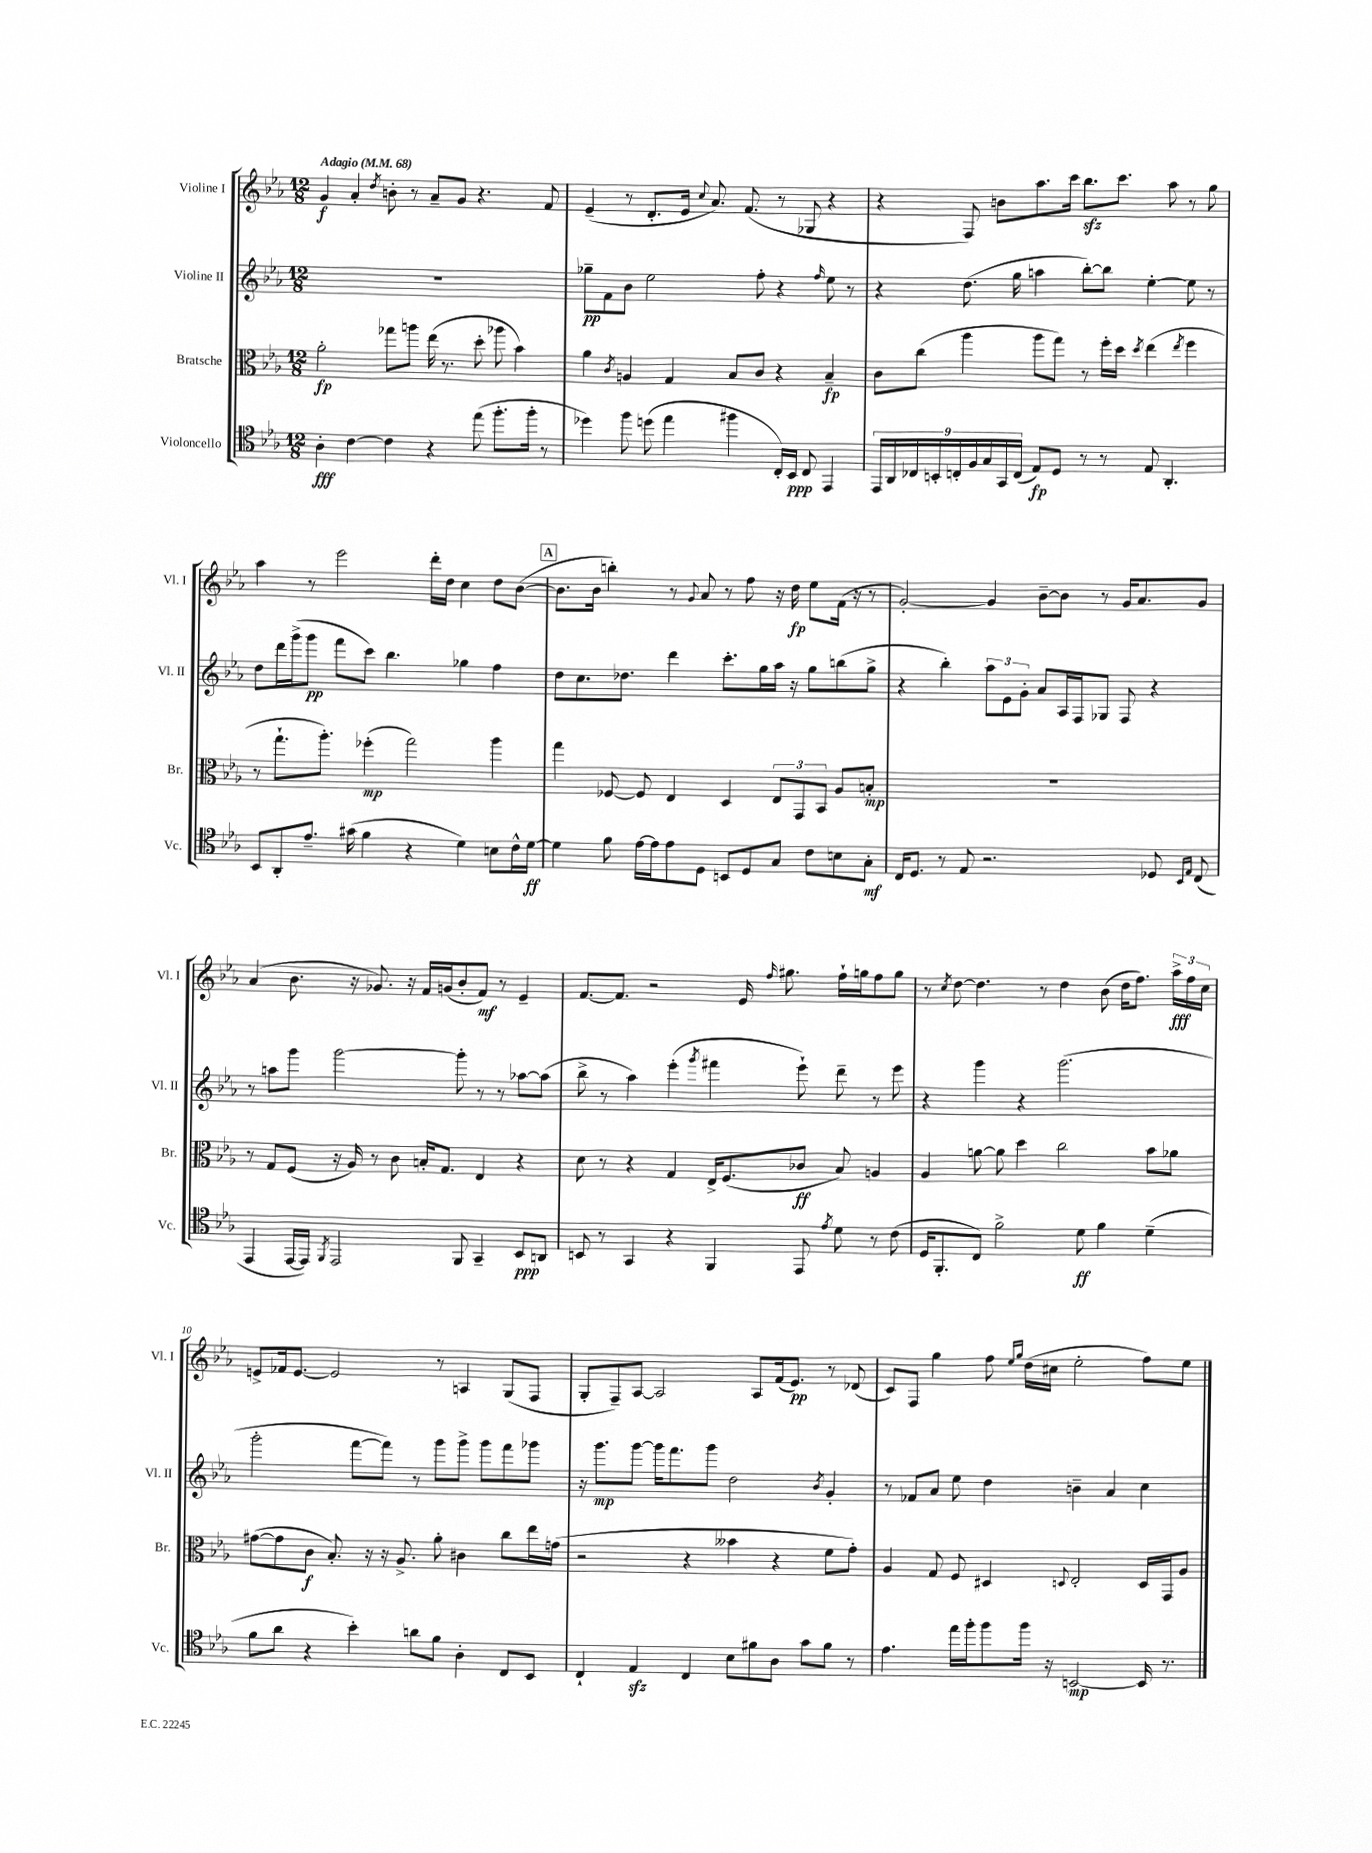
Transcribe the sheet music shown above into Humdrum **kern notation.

**kern	**kern	**kern	**kern
*staff4	*staff3	*staff2	*staff1
*clefC4	*clefC3	*clefG2	*clefG2
*k[b-e-a-]	*k[b-e-a-]	*k[b-e-a-]	*k[b-e-a-]
*M12/8	*M12/8	*M12/8	*M12/8
*MM68	*MM68	*MM68	*MM68
4A-'\	2a-'\	1.r	4g/
[4c\	.	.	4a-'/
.	.	.	8qdd/
4c\]	8gg-\L	.	8b'\
.	8aa\J	.	8r
4r	(16ee-\	.	8a-~/L
.	8.r	.	.
.	.	.	8g/J
(8ee-\	8dd'\	.	4.r
8.ff'\L	8aa-\	.	.
.	4b-\)	.	.
16ff'\Jk	.	.	.
8r	.	.	8f/
=	=	=	=
4dd-\)	4a-\	8gg-~\L	(4e-~/
.	.	8f\	.
.	8qc/	.	.
8ff\	4A/	8b-\J	8r
(8dd\	.	2ee-\	8.d'/L
4ee-\	4G/	.	.
.	.	.	16e-/Jk
.	.	.	8qqcc/
.	.	.	8.a-/)
4ff#\	8B-/L	.	.
.	.	.	(8.f/
.	8c/J	8ff'\	.
16C'/LL)	4r	4r	8r
16BB-/JJ	.	.	.
8C/	.	.	8G-/
.	.	16qqff/	.
4EE-/	4B-~/	8ee-\	4r
.	.	8r	.
=	=	=	=
18EE-/LL	8c\L	4r	4r
18AA-/	.	.	.
18C-/	.	.	.
.	(8cc\J	.	.
18BB'/	.	.	.
18C'/	.	.	.
.	4aa-\	(8.dd\	8F/)
18F/	.	.	.
18G/	.	.	.
.	.	.	8b\L
18GG/	.	.	.
.	.	16gg\	.
(18C/JJ	.	.	.
8E-/L)	8aa-\L	4aa\	8.aa-\
8D/J	8gg\J)	.	.
.	.	.	16ccc\Jk
8r	8r	[8bb-'\L)	8.bb-\L
8r	16ff'\LL	8bb-\]J	.
.	16dd\JJ	.	8.ccc\J
.	8qdd/	.	.
8E-/	(4ee-\	[4ee-'\	.
4.AA-'/	.	.	8aa-\
.	8qee-/	.	.
.	4ff\	8ee-\]	8r
.	.	8r	8gg\
=	=	=	=
8BB-/L	8r	8dd\L	4aa-\
8AA-'/	8.gg`\L	16ddd\L	.
.	.	(16ggg^\J	.
8.e-~/J	.	8ggg\J	8r
.	8.aa-'\J)	.	.
.	.	8fff\L	2eee-\
(16g#\	.	.	.
4f\	(4ff-'\	8ccc\J)	.
.	.	4.bb-\	.
4r	2gg\)	.	.
.	.	.	16ddd'\LL
.	.	.	16dd\JJ
4d\)	.	4gg-\	4cc\
8B\L	4aa-\	4ff\	8dd\L
16c^^\L	.	.	([8b-\J
[16d\JJ	.	.	.
=	=	=	=
4d\]	4gg\	8dd\L	8.b-\]L
.	.	8.cc\	.
.	.	.	16b-\Jk
8f\	[8F-/	.	4bb'\)
.	.	8.dd-\J	.
[16e-\LL	8F-/]	.	.
16e-\]J	.	.	.
8e-\	4E-/	4ddd\	8r
.	.	.	8qqg/
8D\J	.	.	8a-/
8BB/L	4D/	8.ccc'\L	8r
8D/	.	.	8ff\
.	.	16gg\L	.
8G/J	12E-/L	16aa-\JJ	16r
.	.	16r	16dd\
.	12GG/	.	.
8c\L	.	8gg\L	8ee-\L
.	12BB-/J	.	.
8B\	8A-/L	(8bb\	(16f\Jk
.	.	.	16r
8G'\J	8B'/J	8gg^\J	8r
=	=	=	=
16C/LK	1.r	4r	[2g'/)
8.D/J	.	.	.
8r	.	4bb-'\)	.
8E-/	.	.	.
2.r	.	12aa-\L	4g/]
.	.	12e-\	.
.	.	12g'\J	.
.	.	8a-/L	[8b-~\L
.	.	16A-/L	8b-\]J
.	.	16F/J	.
.	.	8G-/J	8r
.	.	8F/	16g/LK
.	.	.	8.a-/
8D-/	.	4r	.
16qqBB-/LL	.	.	.
16qqE-/JJ	.	.	.
(8C/	.	.	8g/J
=	=	=	=
4EE-/	8r	8r	(4a-/
.	8G/L	8aa\L	.
[16EE-/LL	(8F/J	8ggg\J	8.b-\
16EE-/]JJ)	.	.	.
8qFF/	.	.	.
2EE-/	16r	[2ggg\	.
.	16A-/)	.	16r
.	8r	.	8.g-/)
.	8c\	.	.
.	.	.	16r
.	16B'/LK	.	16f/LL
.	8.G/J	.	(16g/J
8FF/	.	8ggg'\]	8b-'/
4GG~/	4E-/	8r	8f/J)
.	.	8r	8r
8BB-/L	4r	[8aa-\L	4e-~/
8AA/J	.	(8aa-\]J	.
=	=	=	=
8BB/	8d\	8bb-^\	[8.f/L
8r	8r	8r	.
.	.	.	8.f/]J
4GG/	4r	4aa-\)	.
.	.	.	2r
4r	4G/	(4eee-'\	.
.	.	8qggg/	.
4FF/	16E-^/LK	4fff#\	.
.	(8.F/	.	.
.	.	.	16e-/
.	.	.	16qqff/
.	.	.	8.gg#\
8EE-/	8c-/J	8eee-`\)	.
8qe-/	.	.	.
8d\	8B-/)	8ddd~\	16ff`\LL
.	.	.	16gg\J
8r	4A/	8r	8ff\
(8c\	.	8eee-\	8gg\J
=	=	=	=
16D/LK	4A-/	4r	8r
8.FF'/	.	.	.
.	.	.	8qcc/
.	.	.	[8dd\
8C/J)	[8a\	4ggg\	4.dd\]
2f^\	8a\]	.	.
.	4dd\	4r	.
.	.	.	8r
.	2cc\	(2.ggg\	4dd\
8d\	.	.	.
4f\	.	.	(8b-\
.	.	.	16dd\LK
.	.	.	8.ff\J)
(4d~\	8b-\L	.	.
.	8a-\J	.	24aa-^\LL
.	.	.	24ff\
.	.	.	24cc\JJ
=	=	=	=
8f\L	([8g#\L	2ggg'\	8e^/L
8a-\J	8g#\]	.	16f-/k
.	.	.	[8.e/J
4r	8c\J	.	.
.	8.B-'/)	.	2e/]
4b-'\)	.	[8fff\L	.
.	16r	.	.
.	16r	8fff\]J)	.
.	8.A-^/	.	.
8a\L	.	8r	.
8f\J	8a-'\	8ggg\L	8r
4A-'\	4c#\	8ggg^\J	4A/
.	.	8ggg\L	.
8C/L	8cc\L	8fff\	(8G/L
8BB-/J	16ee-\L	8ggg-\J	8F/J
.	(16g\JJ	.	.
=	=	=	=
4C`/	2r	16r	8G'/L
.	.	8.ggg\L	.
.	.	.	8F~/)
4E-/	.	[8ggg\J	[8A-/J
.	.	16ggg\]LK	2A-/]
.	.	8.fff\	.
4C/	4r	.	.
.	.	8ggg\J	.
8B-\L	4b--\	2dd\	.
8f#\	.	.	8A-/L
8A-\J	4r	.	(16f/k
.	.	.	8.e-/J)
8g\L	.	.	.
.	.	8qb-/	.
8f#\J	8f\L	4g'/	8r
8r	8g'\J)	.	(8d-/
=	=	=	=
4.e-\	4A-/	8r	8c/L)
.	.	8f-/L	8F/J
.	8G/	8a-/J	4gg\
16ee-\LL	8F/	8ee-\	.
16ff'\J	.	.	.
8ff\	4D#/	4dd\	8ff\
.	.	.	16qqee-/LL
.	.	.	16qqgg/JJ
16ff\Jk	.	.	(16dd\LL
16r	.	.	16cc#\JJ
.	8qqD/	.	.
[2BB/	2E-'/	4b~\	2ee-'\
.	.	4a-/	.
16BB/]	16D/LL	4cc\	8ff\L)
8.r	16GG/J	.	.
.	8A-/J	.	8ee-\J
==	==	==	==
*-	*-	*-	*-
